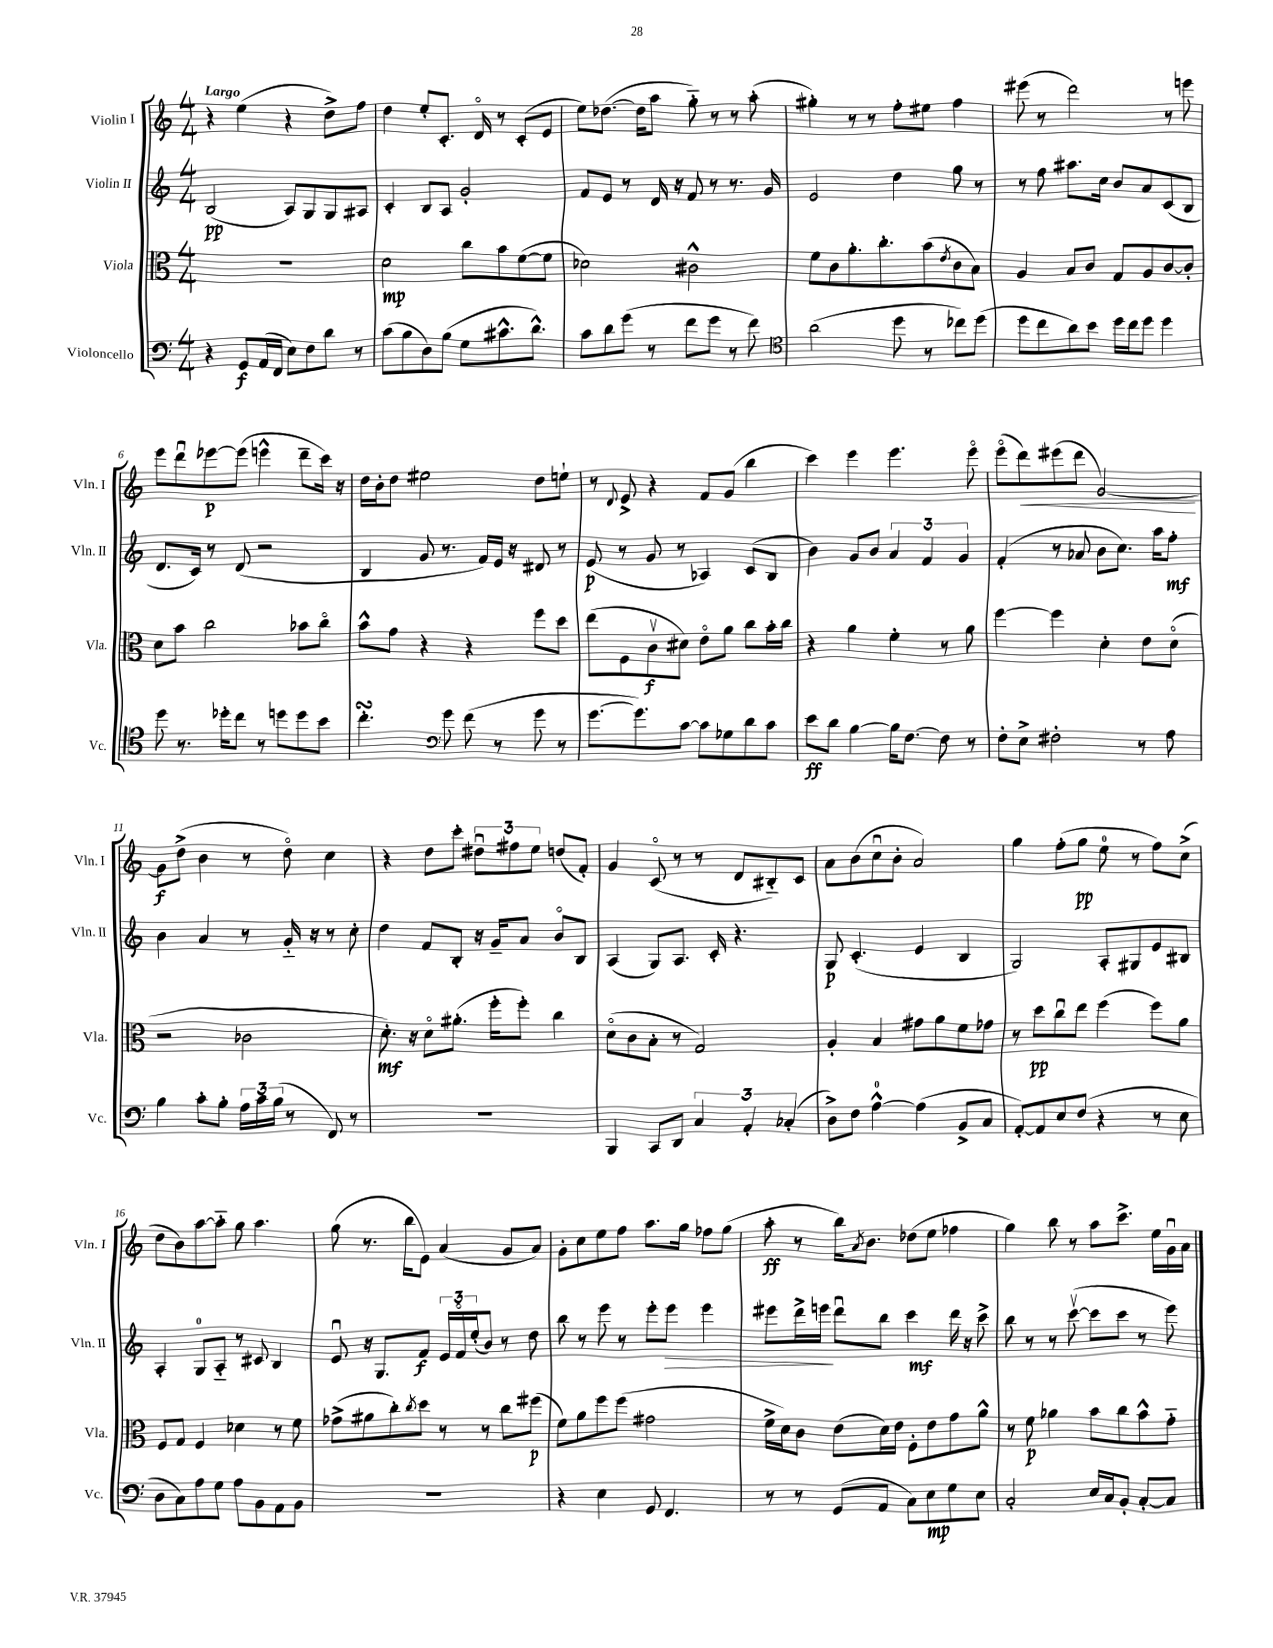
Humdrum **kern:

**kern	**dynam	**kern	**dynam	**kern	**dynam	**kern	**dynam
*part4	*part4	*part3	*part3	*part2	*part2	*part1	*part1
*staff4	*staff4	*staff3	*staff3	*staff2	*staff2	*staff1	*staff1
*I"Violoncello	*	*I"Viola	*	*I"Violin II	*	*I"Violin I	*
*I'Vc.	*	*I'Vla.	*	*I'Vln. II	*	*I'Vln. I	*
*clefF4	*	*clefC3	*	*clefG2	*	*clefG2	*
*k[]	*	*k[]	*	*k[]	*	*k[]	*
*M4/4	*	*M4/4	*	*M4/4	*	*M4/4	*
=1	=1	=1	=1	=1	=1	=1	=1
!	!	!	!	!	!	!LO:TX:a:B:t=Largo	!
4r	.	1r	.	(2B/	pp	4r	.
8GG/L	f	.	.	.	.	(4ee\	.
(16AA/L	.	.	.	.	.	.	.
16FF/JJ	.	.	.	.	.	.	.
8E\L)	.	.	.	8A/L)	.	4r	.
8F\	.	.	.	8G/	.	.	.
8d\J	.	.	.	8G/	.	8dd^\L)	.
8r	.	.	.	8A#X/J	.	8ff\J	.
=2	=2	=2	=2	=2	=2	=2	=2
(8c\L	.	2d\	mp	4c'/	.	4dd\	.
8B\	.	.	.	.	.	.	.
8D\)	.	.	.	8B/L	.	8ee'/L	.
(8B\J	.	.	.	8A/J	.	8.c'/J	.
8G\L	.	8cc\L	.	2g'/	.	.	.
.	.	.	.	.	.	16d/	.
8.c#X^^\	.	8b\	.	.	.	8r	.
.	.	([8f\	.	.	.	(8c'/L	.
8.d^^\J)	.	.	.	.	.	.	.
.	.	8f\J]	.	.	.	8e/J	.
=3	=3	=3	=3	=3	=3	=3	=3
8c\L	.	2d-X\)	.	8f/L	.	8ee\L)	.
8d\	.	.	.	8e/J	.	([8.dd-X\J	.
(8g\J	.	.	.	8r	.	.	.
.	.	.	.	.	.	16dd-\KL]	.
8r	.	.	.	16d/	.	8aa\J	.
.	.	.	.	16r	.	.	.
8f\L	.	2c#X^^\	.	8f/	.	8gg\)	.
8g\J	.	.	.	8r	.	8r	.
8r	.	.	.	8.r	.	8r	.
8f\)	.	.	.	.	.	(8aa'\	.
.	.	.	.	16g/	.	.	.
=4	=4	=4	=4	=4	=4	=4	=4
*clefC4	*	*	*	*	*	*	*
(2a\	.	8f\L	.	2e/	.	4gg#X'\)	.
.	.	8c\	.	.	.	.	.
.	.	8.a'\	.	.	.	8r	.
.	.	.	.	.	.	8r	.
.	.	8.cc'\	.	.	.	.	.
8dd\	.	.	.	4dd\	.	8ff'\L	.
8r	.	(8b\	.	.	.	8ee#X\J	.
.	.	8qe/	.	.	.	.	.
8cc-X\L)	.	8c\	.	8gg\	.	4ff\	.
(8dd\J	.	8B\J)	.	8r	.	.	.
=5	=5	=5	=5	=5	=5	=5	=5
8dd\L	.	4A/	.	8r	.	(8eee#X\	.
8cc\	.	.	.	8ff\	.	8r	.
8a\)	.	8B/L	.	8.aa#X\L	.	2ddd\)	.
8b\J	.	8c/J	.	.	.	.	.
.	.	.	.	16cc\Jk	.	.	.
16dd\LL	.	8G/L	.	8b/L	.	.	.
16cc\J	.	.	.	.	.	.	.
8dd\J	.	8A/	.	8a/	.	.	.
4dd\	.	[8c/	.	(8c/	.	8r	.
.	.	8c'/J]	.	8B/J	.	8eeen\	.
!!LO:LB:g=z
=6	=6	=6	=6	=6	=6	=6	=6
8dd\	.	8d\L	.	8.d/L	.	8eee\L	.
8.r	.	8b\J	.	.	.	8dddu\	.
.	.	.	.	16c/Jk)	.	.	.
.	.	2cc\	.	8r	.	[8eee-X\	p
16dd-X'\KL	.	.	.	.	.	.	.
8cc\J	.	.	.	(8d/	.	(8eee-\J]	.
8r	.	.	.	2r	.	4eeen^^\	.
8ddn\L	.	.	.	.	.	.	.
8dd\	.	8b-X\L	.	.	.	8ddd~\L	.
8b\J	.	8cc\J	.	.	.	16ccc\Jk)	.
.	.	.	.	.	.	16r	.
=7	=7	=7	=7	=7	=7	=7	=7
4.ccsSSs'\	.	8b^^\L	.	4B/	.	16dd\LL	.
.	.	.	.	.	.	16b'\J	.
.	.	8g\J	.	.	.	8dd\J	.
.	.	4r	.	8g/	.	2ee#X\	.
*clefF4	*	*	*	*	*	*	*
8g\	.	.	.	8.r	.	.	.
(8f\	.	4r	.	.	.	.	.
.	.	.	.	16f/LL)	.	.	.
8r	.	.	.	16e/JJ	.	.	.
.	.	.	.	16r	.	.	.
8g\	.	8ff\L	.	8d#X/	.	8dd\L	.
8r	.	8dd\J	.	8r	.	8een`\J	.
=8	=8	=8	=8	=8	=8	=8	=8
[8.g\L	.	(8ee\L	.	(8e/	p	8r	.
.	.	.	.	.	.	8qqd/	.
.	.	8F\	.	8r	.	8e^/	.
8.g\])	.	.	.	.	.	.	.
.	.	8cv\	f	8g/	.	4r	.
[8c\J	.	8d#X\J)	.	8r	.	.	.
8c\L]	.	8e\L	.	4A-X/)	.	8f/L	.
8G-X\	.	8a\J	.	.	.	(8g/J	.
8d\	.	8cc\L	.	(8c/L	.	4bb\	.
8c\J	.	16b'\L	.	8B/J	.	.	.
.	.	16cc\JJ	.	.	.	.	.
=9	=9	=9	=9	=9	=9	=9	=9
8e\L	ff	4r	.	4b\)	.	4ccc\)	.
8d\J	.	.	.	.	.	.	.
[4B\	.	4a\	.	8g/L	.	4eee\	.
.	.	.	.	8b/J	.	.	.
16B\KL]	.	4f'\	.	6a/	.	4.eee\	.
[8.F\J	.	.	.	.	.	.	.
.	.	.	.	6f/	.	.	.
8F\]	.	8r	.	.	.	.	.
.	.	.	.	6g/	.	.	.
8r	.	8a\	.	.	.	8eee\	.
=10	=10	=10	=10	=10	=10	=10	=10
8F'\L	.	[4ff\	.	(4f'/	.	(8eee\L	.
!	!	!	!	!	!	!	!LO:HP:b
8E^\J	.	.	.	.	.	8ddd\)	<
2F#X'\	.	4ff\]	.	8r	.	(8eee#X\	.
.	.	.	.	8a-X/	.	8ddd\J	.
.	.	4d'\	.	8b\L	.	[2g/)	.
.	.	.	.	8.cc\J)	.	.	.
8r	.	8e\L	.	.	.	.	.
.	.	.	.	16aa\KL	.	.	.
8A\	.	(8d\J	.	8ff'\J	mf	.	.
.	.	.	.	.	.	.	[
!!LO:LB:g=z
=11	=11	=11	=11	=11	=11	=11	=11
4B\	.	2r	.	4b\	.	8g\L]	f
.	.	.	.	.	.	(8dd^\J	.
8c'\L	.	.	.	4a/	.	4b\	.
8B'\J	.	.	.	.	.	.	.
24A\LL	.	2c-X\	.	8r	.	8r	.
24c\	.	.	.	.	.	.	.
(24B\JJ	.	.	.	.	.	.	.
8r	.	.	.	16g/	.	8dd\)	.
.	.	.	.	16r	.	.	.
8FF/)	.	.	.	8r	.	4cc\	.
8r	.	.	.	8cc'\	.	.	.
=12	=12	=12	=12	=12	=12	=12	=12
1r	.	8.d'\)	mf	4dd\	.	4r	.
.	.	16r	.	.	.	.	.
.	.	8d\L	.	8f/L	.	8dd\L	.
.	.	(8.a#X'\J	.	8B'/J	.	8ccc'\J	.
.	.	.	.	16r	.	12dd#Xu\L	.
.	.	16ff'\KL	.	16g~/KL	.	.	.
.	.	.	.	.	.	12ff#X\	.
.	.	8ff'\J)	.	8a/J	.	.	.
.	.	.	.	.	.	12ee\J	.
.	.	4cc\	.	8b/L	.	(8ddn/L	.
.	.	.	.	8B/J	.	8f'/J)	.
=13	=13	=13	=13	=13	=13	=13	=13
4BBB/	.	(8d\L	.	(4A/	.	4g/	.
.	.	8c\	.	.	.	.	.
8CC/L	.	8B'\J	.	8G/L)	.	(8c/	.
8DD/J	.	8r	.	8.A/J	.	8r	.
6C/	.	2G/)	.	.	.	8r	.
.	.	.	.	16c'/	.	.	.
.	.	.	.	4.r	.	8d/L	.
6AA'/	.	.	.	.	.	.	.
.	.	.	.	.	.	8B#X/)	.
(6C-X'/	.	.	.	.	.	.	.
.	.	.	.	.	.	8c/J	.
=14	=14	=14	=14	=14	=14	=14	=14
8D^\L)	.	4A'/	.	8G/	p	8a\L	.
8F\J	.	.	.	(4.c'/	.	(8b\	.
[4A^^\	.	4B/	.	.	.	8ccu\	.
.	.	.	.	.	.	8b'\J	.
(4A\]	.	8g#X\L	.	4e/	.	2a/)	.
.	.	8a\	.	.	.	.	.
8BB^/L	.	8f\	.	4B/	.	.	.
8C/J	.	8g-X\J	.	.	.	.	.
=15	=15	=15	=15	=15	=15	=15	=15
[8AA'/L)	.	8r	.	2G/)	.	4gg\	.
8AA/]	.	8dd\L	pp	.	.	.	.
8E/	.	8ccu\	.	.	.	(8ff'\L	.
(8F/J	.	8ee\J	.	.	.	8gg\J	pp
4r	.	(4ff\	.	8A'/L	.	8ee\	.
.	.	.	.	8G#X/	.	8r	.
8r	.	8ff\L)	.	8e/	.	8ff\L)	.
8E\	.	8a\J	.	8B#X/J	.	(8cc^\J	.
!!LO:LB:g=z
=16	=16	=16	=16	=16	=16	=16	=16
8D\L	.	8F/L	.	4A'/	.	8dd\L	.
8C\)	.	8G/J	.	.	.	8b\)	.
8A\	.	4F/	.	8G/L	.	[8aa\	.
8G\J	.	.	.	8A/J	.	8aa\J]	.
8A\L	.	4d-X\	.	8r	.	8gg\	.
8BB\	.	.	.	8c#X/	.	4.aa\	.
8AA\	.	8r	.	4B/	.	.	.
8BB\J	.	8f\	.	.	.	.	.
=17	=17	=17	=17	=17	=17	=17	=17
1r	.	(8g-X^\L	.	8eu/	.	(8gg\	.
.	.	8a#X\	.	16r	.	8.r	.
.	.	.	.	8.G/L	.	.	.
.	.	8cc'\)	.	.	.	.	.
.	.	.	.	.	.	16bb\KL	.
.	.	8qcc/	.	.	.	.	.
.	.	8dd\J	.	8f/J	f	8e\J)	.
.	.	8r	.	24e/LL	.	(4a/	.
.	.	.	.	24f/	.	.	.
.	.	.	.	(24ee'/J	.	.	.
.	.	8r	.	8b/J)	.	.	.
.	.	8cc\L	.	8r	.	8g/L	.
.	.	(8ff#X\J	p	8dd\	.	8a/J)	.
=18	=18	=18	=18	=18	=18	=18	=18
4r	.	8f\L)	.	8bb\	.	8g'\L	.
.	.	8a\	.	8r	.	8cc\	.
4E\	.	8ff\	.	8eee\	.	8ee\	.
.	.	(8ff\J	.	8r	.	8ff\J	.
8GG/	.	2g#X\	.	8eee'\L	.	8.aa\L	.
!	!	!	!	!	!LO:HP:b	!	!
4.FF/	.	.	.	8eee\J	>	.	.
.	.	.	.	.	.	16gg\Jk	.
.	.	.	.	4eee\	.	8ff-X\L	.
.	.	.	.	.	.	(8gg\J	.
=19	=19	=19	=19	=19	=19	=19	=19
8r	.	16f^\LL	.	8eee#X\L	.	8aa'\	ff
.	.	16d\J)	.	.	.	.	.
8r	.	8c\J	.	16ddd^\L	.	8r	.
.	.	.	.	16eeen\JJ	.	.	.
(8GG/L	.	(8e\L	.	8dddu\L	]	16bb\KL)	.
.	.	.	.	.	.	8qa/	.
.	.	.	.	.	.	8.b\J	.
8AA/J	.	16d\L)	.	8bb\J	.	.	.
.	.	16e\JJ	.	.	.	.	.
8C\L)	.	8F'\L	.	4ccc\	mf	(8dd-X\L	.
8E\	mp	8e\	.	.	.	8ee\J	.
8G\	.	8g\	.	16ddd\	.	4ff-X\	.
.	.	.	.	16r	.	.	.
8E\J	.	8a^^\J	.	8ccc^\	.	.	.
=20	=20	=20	=20	=20	=20	=20	=20
2C'/	.	8r	.	8bb\	.	4gg\)	.
.	.	8f\	p	8r	.	.	.
.	.	4a-X\	.	8r	.	8bb\	.
.	.	.	.	([8cccv\	.	8r	.
16E/LL	.	8b\L	.	8ccc\L]	.	8aa\L	.
16C/J	.	.	.	.	.	.	.
8BB'/J	.	8cc\	.	8ccc\J	.	8.ccc^\J	.
[8C'/L	.	8b^^\	.	8r	.	.	.
.	.	.	.	.	.	16ee\LL	.
8C/J]	.	8g\J	.	8eee\)	.	16gu\	.
.	.	.	.	.	.	16a\JJ	.
==	==	==	==	==	==	==	==
*-	*-	*-	*-	*-	*-	*-	*-
